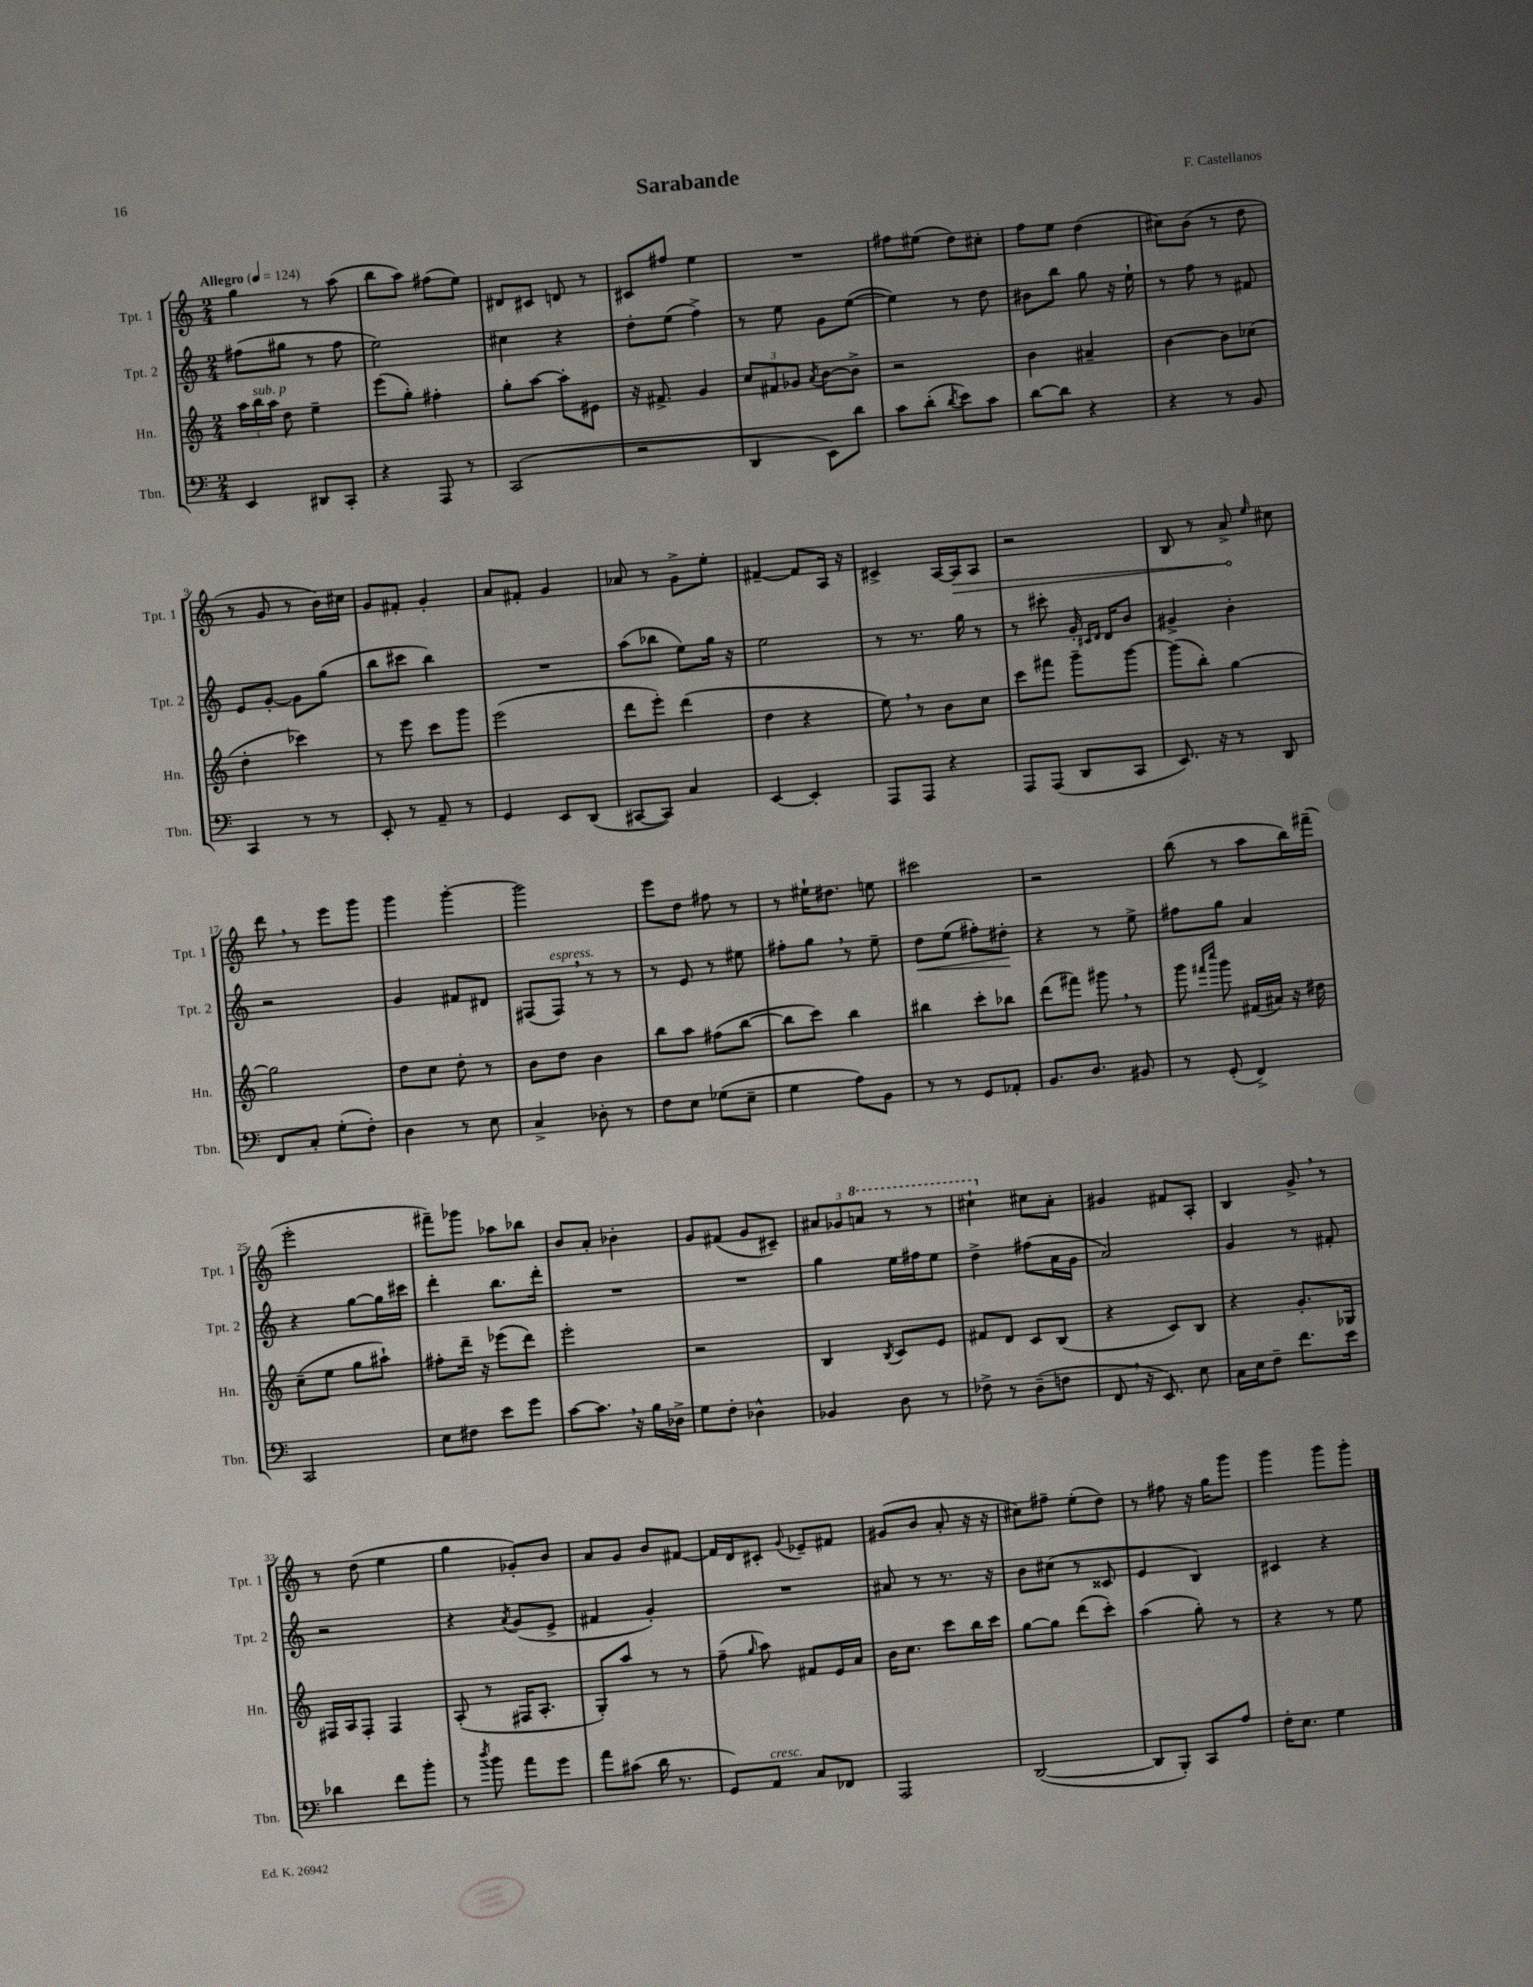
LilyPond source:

\header { title = "Sarabande" composer = "F. Castellanos" }
<<
\new StaffGroup <<
\new Staff = "s0" \with { instrumentName = "Tpt. 1" shortInstrumentName = "Tpt. 1" } {
    \clef treble \key c \major \numericTimeSignature \time 2/4 \tempo "Allegro" 4 = 124
    \autoBeamOff g''4 r8 a''8( |
    b''8[ a''8]) fis''8[( e''8]) |
    dis'8[ cis'8] d'8 r8 |
    cis'8[ fis''8] e''4 |
    R2 |
    fis''8[ eis''8]( d''8[) cis''8]-. |
    f''8[ e''8] d''4( |
    cis''8[) b'8]( r8 d''8 |
    r8 g'8 r8 b'16[) cis''16] |
    g'8[ fis'8]-. g'4-. |
    a'8[ fis'8]-. g'4 |
    aes'8 r8 g'8[-> e''8]-. |
    fis'4~-- fis'8[ a16] r16 |
    cis'4-> a16[~ \once \override Hairpin.circled-tip = ##t a16\> a8] |
    r2 |
    b8 r8 a'8->\! \grace { e''16 } cis''8 |
    d'''8 \breathe r8 e'''8[ g'''8] |
    g'''4 g'''4~-. |
    g'''2 |
    e'''8[ d''8] fis''8 r8 |
    r8 eis''16[-! dis''8.] e''8 |
    cis'''2 |
    r2 |
    b''8( r8 a''8[ b''16) fis'''16]--( |
    e'''2-. |
    fis'''8[--) ges'''8] aes''8[ bes''8] |
    b'8[ a'8]-. bes'4-. |
    g'8[ fis'8]( g'8[ cis'8]--) |
    \tuplet 3/2 { ais'8[ ges'8 \ottava #1 a''!8] } r8 r8 |
    cis'''4-! \ottava #0 cis''8[ a'8]-. |
    gis'4 fis'8[ a8]-. |
    b4 g'8-> \breathe r8 |
    r8 d''8( e''4 |
    g''4 ges'8[-.) b'8] |
    a'8[ g'8] b'8[ fis'8]~ |
    fis'16[ d'16 cis'8]-. \appoggiatura { g'8 } ees'8[-- fis'8] |
    gis'8[( b'8] a'8-. r16 r16 |
    cis''8[) fis''8]-- e''8[-.( d''8]) |
    r8 fis''8 r16 g''16[ g'''8] |
    g'''4 g'''8[ g'''8]-. \bar "|." |
}
\new Staff = "s1" \with { instrumentName = "Tpt. 2" shortInstrumentName = "Tpt. 2" } {
    \clef treble \key c \major \numericTimeSignature \time 2/4
    \autoBeamOff fis''8[( gis''8] r8 fis''8 |
    e''2) |
    cis''4 r4 |
    d''8[-. e''8]( f''4->) |
    r8 e''8 g'8[ e''8]~( |
    e''4) r8 d''8 |
    bis'8[ b''8] g''8 r16 e''16-! |
    r8 f''8 r8 fis'8 |
    e'8[ g'8]~-. g'8[ g''8]( |
    b''8[ cis'''8] b''4) |
    R2 |
    a''8[( bes''8] e''8[) g''16] r16 |
    e''2 |
    r8 r8. g''16 r8 |
    r8 cis'''8-. g'16-. \grace { cis'16[ d'16] } d'16[ b'8] |
    gis'4-> b'4-. |
    r2 |
    g'4 fis'8[ dis'8] |
    fis8[( fis8]^\markup { \italic "espress." }) \breathe r8 r8 |
    r8 e'8 r8 eis''8 |
    fis''8[-. g''8] \breathe r8 e''8-- |
    d''8[\< e''8]( fis''8[-.) dis''8]-.\! |
    r4 r8 e''8-> |
    fis''8[ g''8] a'4 |
    r4 g''8[~ g''16 cis'''16] |
    d'''4-. b''8.[ d'''16]-. |
    R2 |
    R2 |
    g''4 e''16[ fis''16 e''8] |
    d''4-> fis''8[( a'16 g'16] |
    a'2) |
    g'4 r8 fis'8-. |
    r2 |
    r4 \acciaccatura { a'8 } g'8[( e'8]-> |
    fis'4 g'4-.) |
    R2 |
    ais'8 r8 r8. r16 |
    b'8[ cis''8]( r8 cisis'8 |
    e'4 b4) |
    cis'4 r4 \bar "|." |
}
\new Staff = "s2" \with { instrumentName = "Hn." shortInstrumentName = "Hn." } {
    \clef treble \key c \major \numericTimeSignature \time 2/4
    \autoBeamOff \tuplet 3/2 { a''16[ b''16^\markup { \italic "sub. p" } a''16] } d''8 e''4-- |
    e'''8[( g''8]-.) fis''4-. |
    g''8[-. a''8]~ a''8[-. eis'8] |
    r16 fis'8.-> g'4 |
    \tuplet 3/2 { c''8[ fis'8 ges'8] } \acciaccatura { a'8 } b'8[~ b'8]-> |
    r2 |
    b'4 ais'4-- |
    b'4~ b'8[ ces''8]( |
    d''4-. ces'''4) |
    r8 e'''8 c'''8[ g'''8] |
    e'''2( |
    d'''8[ e'''8]-.) d'''4( |
    d''4 r4 |
    e''8) \breathe r8 b'8[ c''8] |
    c'''8[ fis'''8] g'''8[-- g'''8]~ |
    g'''8[( b''8]-.) g''4~ |
    g''2 |
    d''8[ c''8] d''8-. r8 |
    b'8[ d''8] b'4 |
    b''8[ a''8] fis''8[( b''8]~ |
    b''8[ c'''8]) b''4 |
    bis''4 c'''8[-. bes''8] |
    d'''8[( fis'''8]) gis'''8 \breathe r8 |
    g'''8 \grace { fis'''16[ c''''16] } g'''8 fis'16[( ais'16]) r16 dis''16 |
    c''8[--( e''8] g''8[ ais''8]-!) |
    fis''8[-. d'''16]-- r16 ees'''8[( d'''8]) |
    e'''2-. |
    r2 |
    b4 \acciaccatura { b8 } c'8[ e'8] |
    fis'8[ d'8] c'8[ b8]( |
    r4 c'8[) b8] |
    r4 g'8.[-. ges16] |
    fis16[ a16 fis8]-. fis4 |
    a8-.( r8 fis16[ a8.]-. |
    g8[-.) a''8] r8 r8 |
    f''8--( \grace { g''16 } a''8) fis'8[ e'16 a'16] |
    b'16[ c''8.] c'''8[ b''16 c'''16] |
    g''8[~ g''8] d'''8[( c'''8]-.) |
    a''4( g''8-.) r8 |
    r4 r8 e''8 \bar "|." |
}
\new Staff = "s3" \with { instrumentName = "Tbn." shortInstrumentName = "Tbn." } {
    \clef bass \key c \major \numericTimeSignature \time 2/4
    \autoBeamOff e,4 dis,8[ c,8]-. |
    r4 a,,8 r8 |
    c,2( |
    r2 |
    d,4 e,8[) d'8] |
    c'8[ d'8]-.( \acciaccatura { d'8 } e'8[) c'8] |
    d'8[~ d'8] r4 |
    r4 r8 b,8 |
    c,4 r8 r8 |
    e,8-. r8 a,8-- r8 |
    g,4 e,8[ d,8]( |
    cis,8[~ cis,8]) c4 |
    e,4~ e,4-. |
    a,,8[ a,,8] r4 |
    a,,8[ a,,8]( d,8[ c,8] |
    e,8.) r16 r8 d,8 |
    f,8[ c8]-. g8[-.( f8]-.) |
    d4 r8 e8 |
    c4-> des8-. r8 |
    f8[ e8] ges8[( e8]-- |
    g4 a8[) b,8] |
    r8 r8 g,8[ aes,8]-. |
    b,8.[ d8.] bis,8 |
    r8 g,8-.( f,4->) |
    c,2 |
    e8[ fis8] e'8[ g'8] |
    c'8[~ c'8.] \breathe r16 b16[ des16]-> |
    g8[ f8]-. des4-^ |
    bes,4 d8 r8 |
    fes8-> r8 d8[--( f8] |
    f,8 \breathe r16 e,8.) e8 |
    c16[ e16 f8]-- f'8.[ e'16] |
    des'4 f'8[ b'8]-. |
    r8 \acciaccatura { d''8 } b'8 a'8[ g'8] |
    a'8[ cis'8]( d'16 r8. |
    g,8[) a,8]^\markup { \italic "cresc." } c8[ fes,8] |
    a,,2 |
    d,2~( |
    d,8[ b,,8]-.) c,8[ a8] |
    f16[-. e8.] g4 \bar "|." |
}
>>
>>
